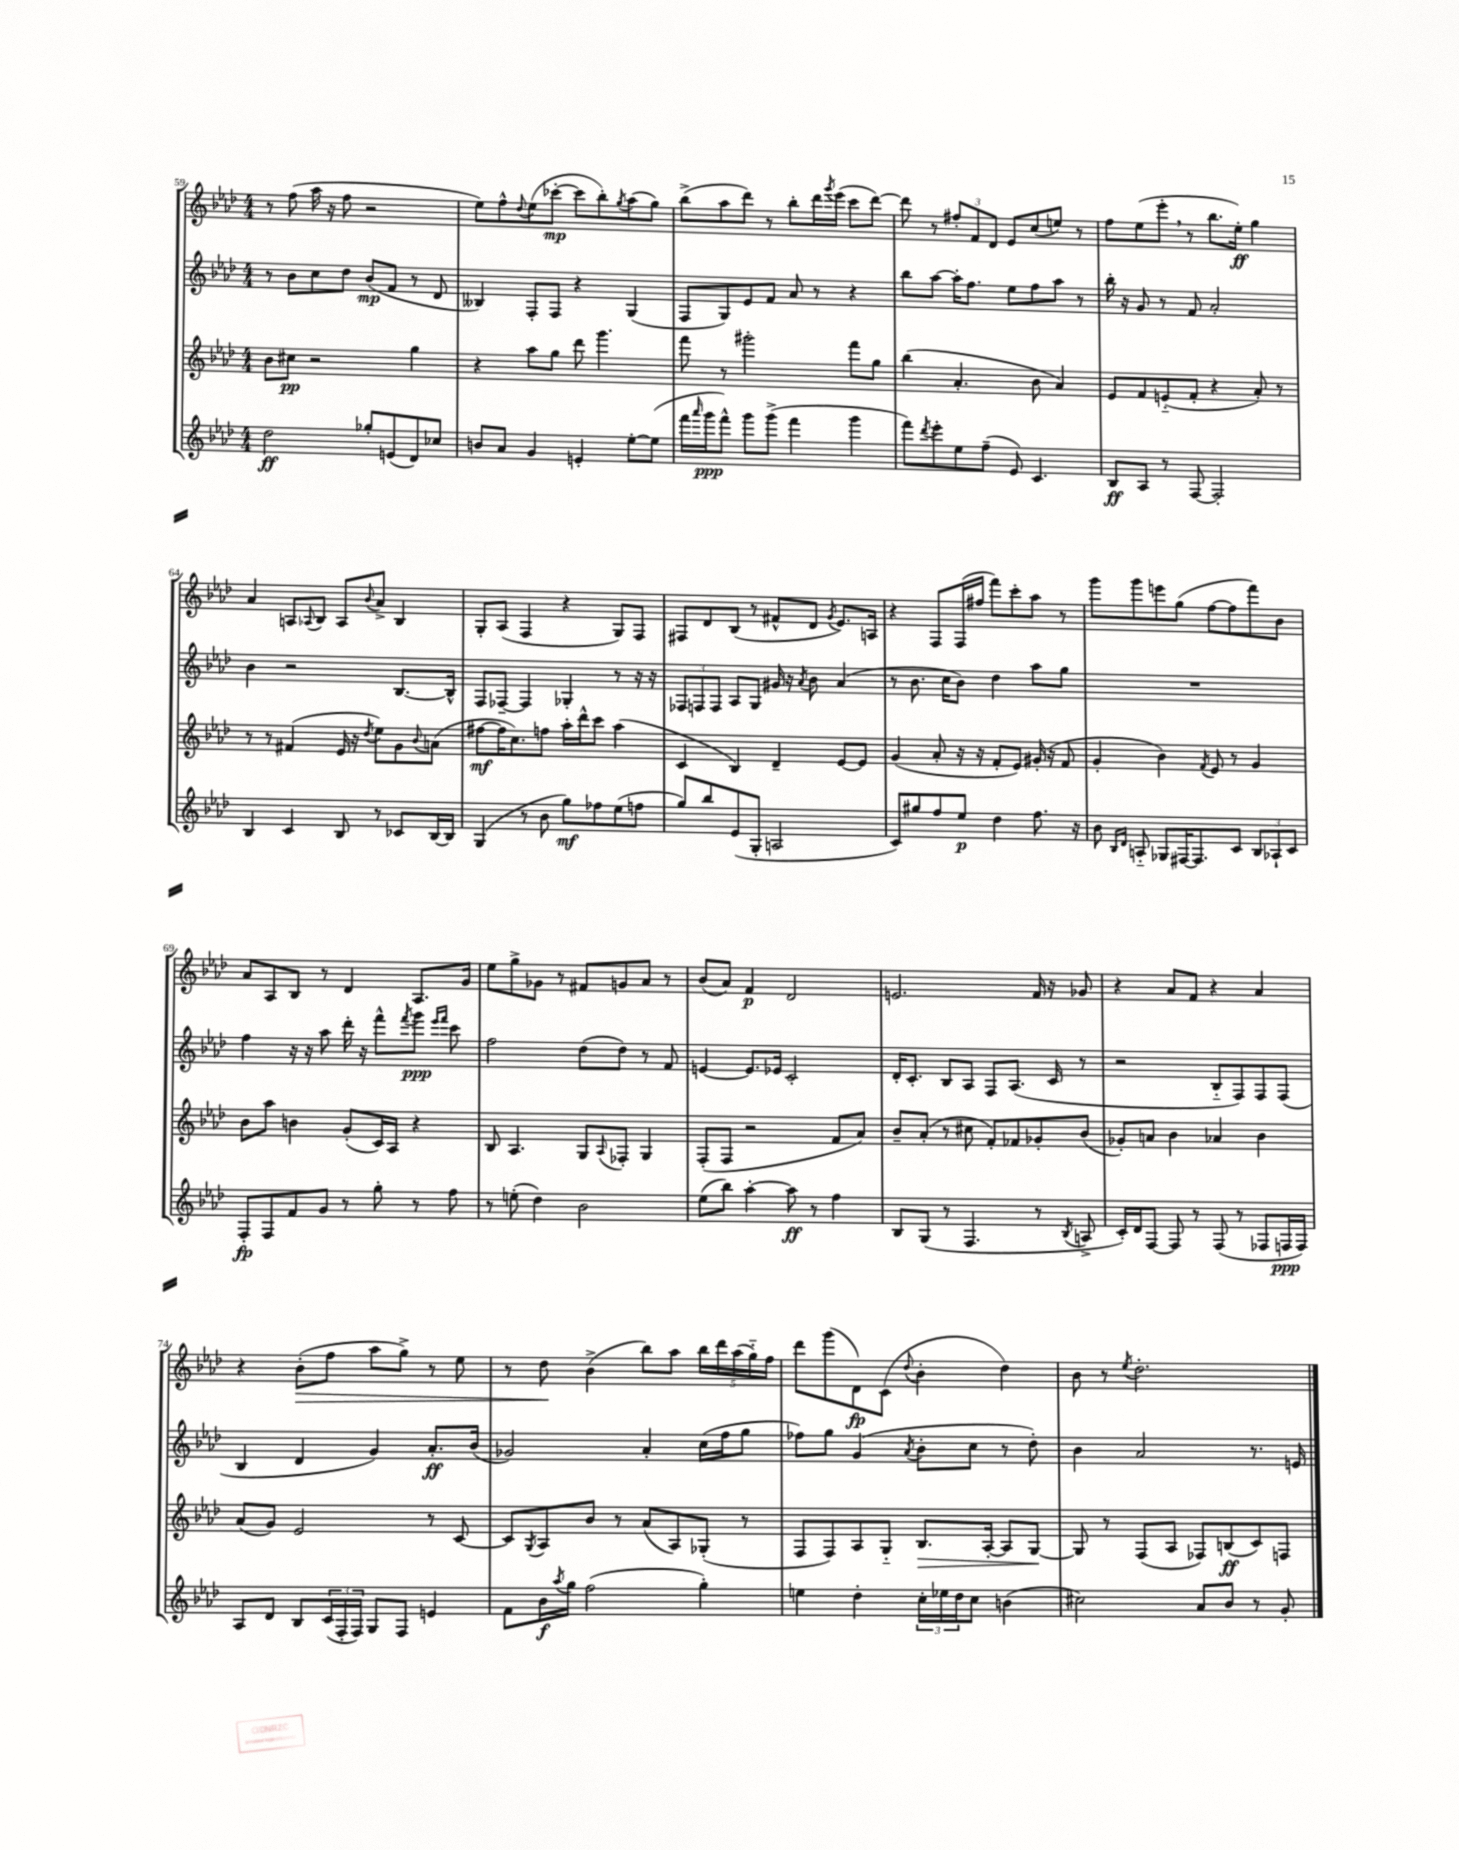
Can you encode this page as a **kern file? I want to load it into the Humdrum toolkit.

**kern	**dynam	**kern	**dynam	**kern	**dynam	**kern	**dynam
*part4	*part4	*part3	*part3	*part2	*part2	*part1	*part1
*staff4	*staff4	*staff3	*staff3	*staff2	*staff2	*staff1	*staff1
*clefG2	*	*clefG2	*	*clefG2	*	*clefG2	*
*k[b-e-a-d-]	*	*k[b-e-a-d-]	*	*k[b-e-a-d-]	*	*k[b-e-a-d-]	*
*M4/4	*	*M4/4	*	*M4/4	*	*M4/4	*
=59	=59	=59	=59	=59	=59	=59	=59
2dd-\	ff	8b-\L	.	8r	.	8r	.
.	.	8cc#X\J	pp	8b-\L	.	(8ff\	.
.	.	2r	.	8cc\	.	16aa-\	.
.	.	.	.	.	.	16r	.
.	.	.	.	8dd-\J	.	8ff\	.
8gg-X'/L	.	.	.	(8b-/L	mp	2r	.
(8en/	.	.	.	8f/J	.	.	.
8d-/)	.	4gg\	.	8r	.	.	.
8cc-X/J	.	.	.	8d-/	.	.	.
=60	=60	=60	=60	=60	=60	=60	=60
8bn/L	.	4r	.	4B--X/)	.	8ee-\L)	.
8a-/J	.	.	.	.	.	8ff^^\	.
.	.	.	.	.	.	8qqdd-/	.
4g/	.	8aa-\L	.	8F'/L	.	(8ee-\	.
.	.	8gg\J	.	8F/J	.	[8ccc-X'\J	mp
4en'/	.	8ddd-\	.	4r	.	8ccc-\L]	.
.	.	4.ggg\	.	.	.	8bb-'\)	.
.	.	.	.	.	.	8qgg/	.
[8ee-'\L	.	.	.	(4G/	.	(8aa-\	.
(8ee-\J]	.	.	.	.	.	8gg\J)	.
=61	=61	=61	=61	=61	=61	=61	=61
16fff\LL	.	8fff\	.	8F/L	.	(8bb-^\L	.
16qqaaa-/	.	.	.	.	.	.	.
16ggg\J	ppp	.	.	.	.	.	.
8fff^^\J)	.	8r	.	8G/)	.	8aa-\	.
8ggg\L	.	2ggg#X'\	.	8e-/	.	8ddd-\J)	.
(8ggg^\J	.	.	.	8f/J	.	8r	.
4fff\	.	.	.	8a-/	.	8bb-'\L	.
.	.	.	.	8r	.	16ddd-\L	.
.	.	.	.	.	.	8qggg/	.
.	.	.	.	.	.	(16eee-\JJ	.
4ggg\	.	8fff\L	.	4r	.	8ccc\L	.
.	.	8gg\J	.	.	.	[8ddd-\J)	.
=62	=62	=62	=62	=62	=62	=62	=62
8fff\L)	.	(4bb-\	.	8bb-\L	.	8ddd-\]	.
8qddd-/	.	.	.	.	.	.	.
8eee-'\	.	.	.	[8aa-\J	.	8r	.
8ee-\	.	4.a-'/	.	16aa-'\KL]	.	12ff#X'/L	.
.	.	.	.	8.ff\J	.	.	.
.	.	.	.	.	.	12f/	.
(8ff~\J	.	.	.	.	.	.	.
.	.	.	.	.	.	12d-/J	.
8e-/)	.	.	.	8ee-\L	.	8e-/L	.
4.c/	.	8b-\	.	8ff\	.	(8cc/	.
.	.	4a-/)	.	8aa-\J	.	8een/J)	.
.	.	.	.	8r	.	8r	.
=63	=63	=63	=63	=63	=63	=63	=63
8B-/L	ff	8e-/L	.	16bb-'\	.	8ff\L	.
.	.	.	.	16r	.	.	.
8A-/J	.	8f/	.	8g/	.	(8ee-\	.
8r	.	(8en/	.	8r	.	8eee-',\J	.
[8F/	.	8f'/J	.	8f/	.	8r	.
2F'/]	.	4r	.	2a-'/	.	8.bb-\L	.
.	.	.	.	.	.	16ee-'\Jk)	ff
.	.	8a-'/)	.	.	.	4gg\	.
.	.	8r	.	.	.	.	.
!!LO:LB:g=z
=64	=64	=64	=64	=64	=64	=64	=64
4B-/	.	8r	.	4b-\	.	4a-/	.
.	.	8r	.	.	.	.	.
4c/	.	(4f#X/	.	2r	.	8An/L	.
.	.	.	.	.	.	8qqA-X/	.
.	.	.	.	.	.	8B-/J	.
8B-/	.	16e-/	.	.	.	8A-/L	.
.	.	16r	.	.	.	.	.
.	.	8qdd-/	.	.	.	8qqb-/	.
8r	.	8ee-\L)	.	.	.	8a-^/J	.
8c-X/L	.	8g\	.	[8.B-/L	.	4B-/	.
.	.	8qqb-/	.	.	.	.	.
[16B-/L	.	(8an\J	.	.	.	.	.
16B-/JJ]	.	.	.	16B-^^/Jk]	.	.	.
=65	=65	=65	=65	=65	=65	=65	=65
(4G/	.	[8ff#X\L	mf	8F/L	.	8G'/L	.
.	.	16ff#\K]	.	[8F-X~/J	.	(8A-/J	.
.	.	8.cc\)	.	.	.	.	.
8r	.	.	.	4F-/]	.	4F/	.
8b-\	.	8ffn\J	.	.	.	.	.
8gg\L)	mf	16aa-'\LL	.	4G-X'/	.	4r	.
.	.	16ddd-^^\J	.	.	.	.	.
8ff-X\	.	8ccc\J	.	.	.	.	.
(8ee-\	.	(4aa-\	.	8r	.	8G/L)	.
8ffn\J	.	.	.	16r	.	8F/J	.
.	.	.	.	16r	.	.	.
=66	=66	=66	=66	=66	=66	=66	=66
8gg/L)	.	4c/	.	12F-X/L	.	8F#X/L	.
.	.	.	.	12Fn/	.	.	.
8bb-/	.	.	.	.	.	8d-/	.
.	.	.	.	12F/J	.	.	.
(8e-/	.	4B-/)	.	8A-/L	.	(8B-/J	.
8G'/J	.	.	.	8G/J	.	8r	.
2An/	.	4d-~/	.	16g#X/	.	8f#X^^/L	.
.	.	.	.	16r	.	.	.
.	.	.	.	8qa-/	.	.	.
.	.	.	.	8b-\	.	8d-/J	.
.	.	.	.	.	.	8qg/	.
.	.	[8e-/L	.	(4a-/	.	8.e-/L)	.
.	.	8e-/J]	.	.	.	.	.
.	.	.	.	.	.	16An/Jk	.
=67	=67	=67	=67	=67	=67	=67	=67
8c/L)	.	(4g/	.	8r	.	4r	.
8gg#X/	.	.	.	8.b-\	.	.	.
8ff/	.	8a-'/	.	.	.	8F/L	.
.	.	.	.	16cc\KL	.	.	.
8ee-/J	p	16r	.	8b-\J)	.	(16F/L	.
.	.	16r	.	.	.	16ff#X/JJ	.
4dd-\	.	8f'/L	.	4dd-\	.	8fff\L)	.
.	.	8e-/J)	.	.	.	8ccc'\	.
8.ff\	.	(16g#X'/	.	8aa-\L	.	8aa-\J	.
.	.	16r	.	.	.	.	.
.	.	8f/	.	8gg\J	.	8r	.
16r	.	.	.	.	.	.	.
=68	=68	=68	=68	=68	=68	=68	=68
8b-\	.	4g'/	.	1r	.	8ggg\L	.
16qqB-/LL	.	.	.	.	.	.	.
16qqd-/JJ	.	.	.	.	.	.	.
8An/	.	.	.	.	.	8ggg\	.
8G-X/L	.	4b-\)	.	.	.	8eeen\	.
[16F#X/K	.	.	.	.	.	(8gg\J	.
8.F#/]	.	.	.	.	.	.	.
.	.	8qf/	.	.	.	.	.
.	.	8e-/	.	.	.	[8ff\L	.
8c/J	.	8r	.	.	.	8ff\]	.
12B-/L	.	4g/	.	.	.	8fff\)	.
12A-X`/	.	.	.	.	.	.	.
.	.	.	.	.	.	8b-\J	.
12c/J	.	.	.	.	.	.	.
!!LO:LB:g=z
=69	=69	=69	=69	=69	=69	=69	=69
8F'/L	fp	8b-\L	.	4ff\	.	8a-/L	.
8F/	.	8aa-\J	.	.	.	8A-/	.
8f/	.	4bn\	.	16r	.	8B-/J	.
.	.	.	.	16r	.	.	.
8g/J	.	.	.	8aa-\	.	8r	.
8r	.	(8g'/L	.	16ddd-'\	.	4d-/	.
.	.	.	.	16r	.	.	.
8gg'\	.	16c/L)	.	8fff^^\L	.	.	.
.	.	16A-/JJ	.	.	.	.	.
.	.	.	.	8qfff/	.	.	.
8r	.	4r	.	8ggg\J	ppp	8.A-/L	.
.	.	.	.	16qqeee-/LL	.	.	.
.	.	.	.	16qqfff/JJ	.	.	.
8ff\	.	.	.	8ccc\	.	.	.
.	.	.	.	.	.	16g/Jk	.
=70	=70	=70	=70	=70	=70	=70	=70
8r	.	8B-/	.	2ff\	.	8ee-\L	.
(8een'\	.	4.A-/	.	.	.	8gg^\	.
4dd-\)	.	.	.	.	.	8g-X\J	.
.	.	.	.	.	.	8r	.
2b-\	.	8G/L	.	(8dd-\L	.	8f#X/L	.
.	.	8qqA-/	.	.	.	.	.
.	.	8F-X'/J	.	8dd-\J)	.	8gn/	.
.	.	4G/	.	8r	.	8a-/J	.
.	.	.	.	8f/	.	8r	.
=71	=71	=71	=71	=71	=71	=71	=71
(8ee-\L	.	(8F'/L	.	[4en/	.	(8b-/L	.
8bb-\J)	.	8F/J	.	.	.	8a-/J)	.
[4aa-'\	.	2r	.	8.e/L]	.	4f/	p
.	.	.	.	16e-X/Jk	.	.	.
8aa-\]	ff	.	.	2c'/	.	2d-/	.
8r	.	.	.	.	.	.	.
4ff\	.	8f/L	.	.	.	.	.
.	.	8a-/J)	.	.	.	.	.
=72	=72	=72	=72	=72	=72	=72	=72
8B-/L	.	8b-~/L	.	16d-'/KL	.	2.en/	.
.	.	.	.	8.c'/J	.	.	.
(8G/J	.	(8a-'/J	.	.	.	.	.
8r	.	8r	.	8B-/L	.	.	.
4.F/	.	8cc#X\	.	8A-/J	.	.	.
.	.	8f'/L)	.	8F/L	.	.	.
.	.	8f-X/	.	(8.A-/J	.	.	.
8r	.	8g-X'/	.	.	.	16f/	.
.	.	.	.	16c/	.	16r	.
8qB-/	.	.	.	.	.	.	.
8An^/	.	(8b-/J	.	8r	.	8g-X/	.
=73	=73	=73	=73	=73	=73	=73	=73
16c'/LL)	.	8g-X'/L)	.	2r	.	4r	.
16d-/J	.	.	.	.	.	.	.
[8F/J	.	8an/J	.	.	.	.	.
8F/]	.	4b-\	.	.	.	8a-/L	.
8r	.	.	.	.	.	8f/J	.
(8F/	.	4a-X/	.	8B-/L	.	4r	.
8r	.	.	.	8F/)	.	.	.
8F-X/L	.	4b-\	.	8F/	.	4a-/	.
16Fn/L	ppp	.	.	(8F/J	.	.	.
16F/JJ)	.	.	.	.	.	.	.
!!LO:LB:g=z
=74	=74	=74	=74	=74	=74	=74	=74
8A-/L	.	(8a-/L	.	4B-/	.	4r	.
8d-/J	.	8g/J)	.	.	.	.	.
!	!	!	!	!	!	!	!LO:HP:b
8B-/L	.	2e-/	.	4d-/	.	(8b-'\L	>
(24c/L	.	.	.	.	.	8ff\J	.
24F'/	.	.	.	.	.	.	.
24F/JJ)	.	.	.	.	.	.	.
8G/L	.	.	.	4g/)	.	8aa-\L	.
8F/J	.	.	.	.	.	8gg^\J)	.
4en/	.	8r	.	8.a-'/L	ff	8r	.
.	.	[8c/	.	.	.	8ee-\	.
.	.	.	.	(16b-/Jk	.	.	.
=75	=75	=75	=75	=75	=75	=75	=75
8f\L	.	8c/L]	.	2g-X/)	.	8r	.
.	.	8qG/	.	.	.	.	.
16b-\L	f	8A-/	.	.	.	8dd-\	.
8qaa-/	.	.	.	.	.	.	.
16gg\JJ	.	.	.	.	.	.	.
(2ff\	.	8b-/J	.	.	.	(4b-^\	]
.	.	8r	.	.	.	.	.
.	.	(8a-/L	.	4a-'/	.	8bb-\L)	.
.	.	8A-/)	.	.	.	8aa-\J	.
4gg'\)	.	(8G-X'/J	.	(16cc\LL	.	20bb-\LL	.
.	.	.	.	.	.	20ddd-\	.
.	.	.	.	16ff\J	.	.	.
.	.	.	.	.	.	(20aa-\	.
.	.	8r	.	8gg\J	.	.	.
.	.	.	.	.	.	20gg\)	.
.	.	.	.	.	.	20ff\JJ	.
=76	=76	=76	=76	=76	=76	=76	=76
4een\	.	8F/L	.	8ff-X\L)	.	8ddd-\L	.
.	.	8F/)	.	8gg\J	.	(8ggg\	.
4dd-'\	.	8A-/	.	(4g/	.	8d-\)	fp
.	.	8G/J	.	.	.	(8c\J	.
.	.	.	.	8qa-/	.	8qqdd-/	.
!	!	!	!LO:HP:b	!	!	!	!
24cc'\LL	.	8.B-/L	>	8b-'\L	.	4b-'\	.
24ee-X\	.	.	.	.	.	.	.
24dd-\J	.	.	.	.	.	.	.
8cc\J	.	.	.	8cc\J	.	.	.
.	.	[16A-'/Jk	.	.	.	.	.
(4bn\	.	8A-/L]	.	8r	.	4dd-\)	.
.	.	[8G/J	.	8dd-'\)	.	.	.
.	.	.	]	.	.	.	.
=77	=77	=77	=77	=77	=77	=77	=77
2cc#X\)	.	8G/]	.	4b-\	.	8b-\	.
.	.	8r	.	.	.	8r	.
.	.	.	.	.	.	8qee-/	.
.	.	(8F/L	.	2a-/	.	2.dd-'\	.
.	.	8A-/J	.	.	.	.	.
8a-/L	.	8F-X/L)	.	.	.	.	.
8b-/J	.	(8Bn/	ff	.	.	.	.
8r	.	8c/)	.	8.r	.	.	.
8g'/	.	8Fn/J	.	.	.	.	.
.	.	.	.	16en/	.	.	.
==	==	==	==	==	==	==	==
*-	*-	*-	*-	*-	*-	*-	*-
